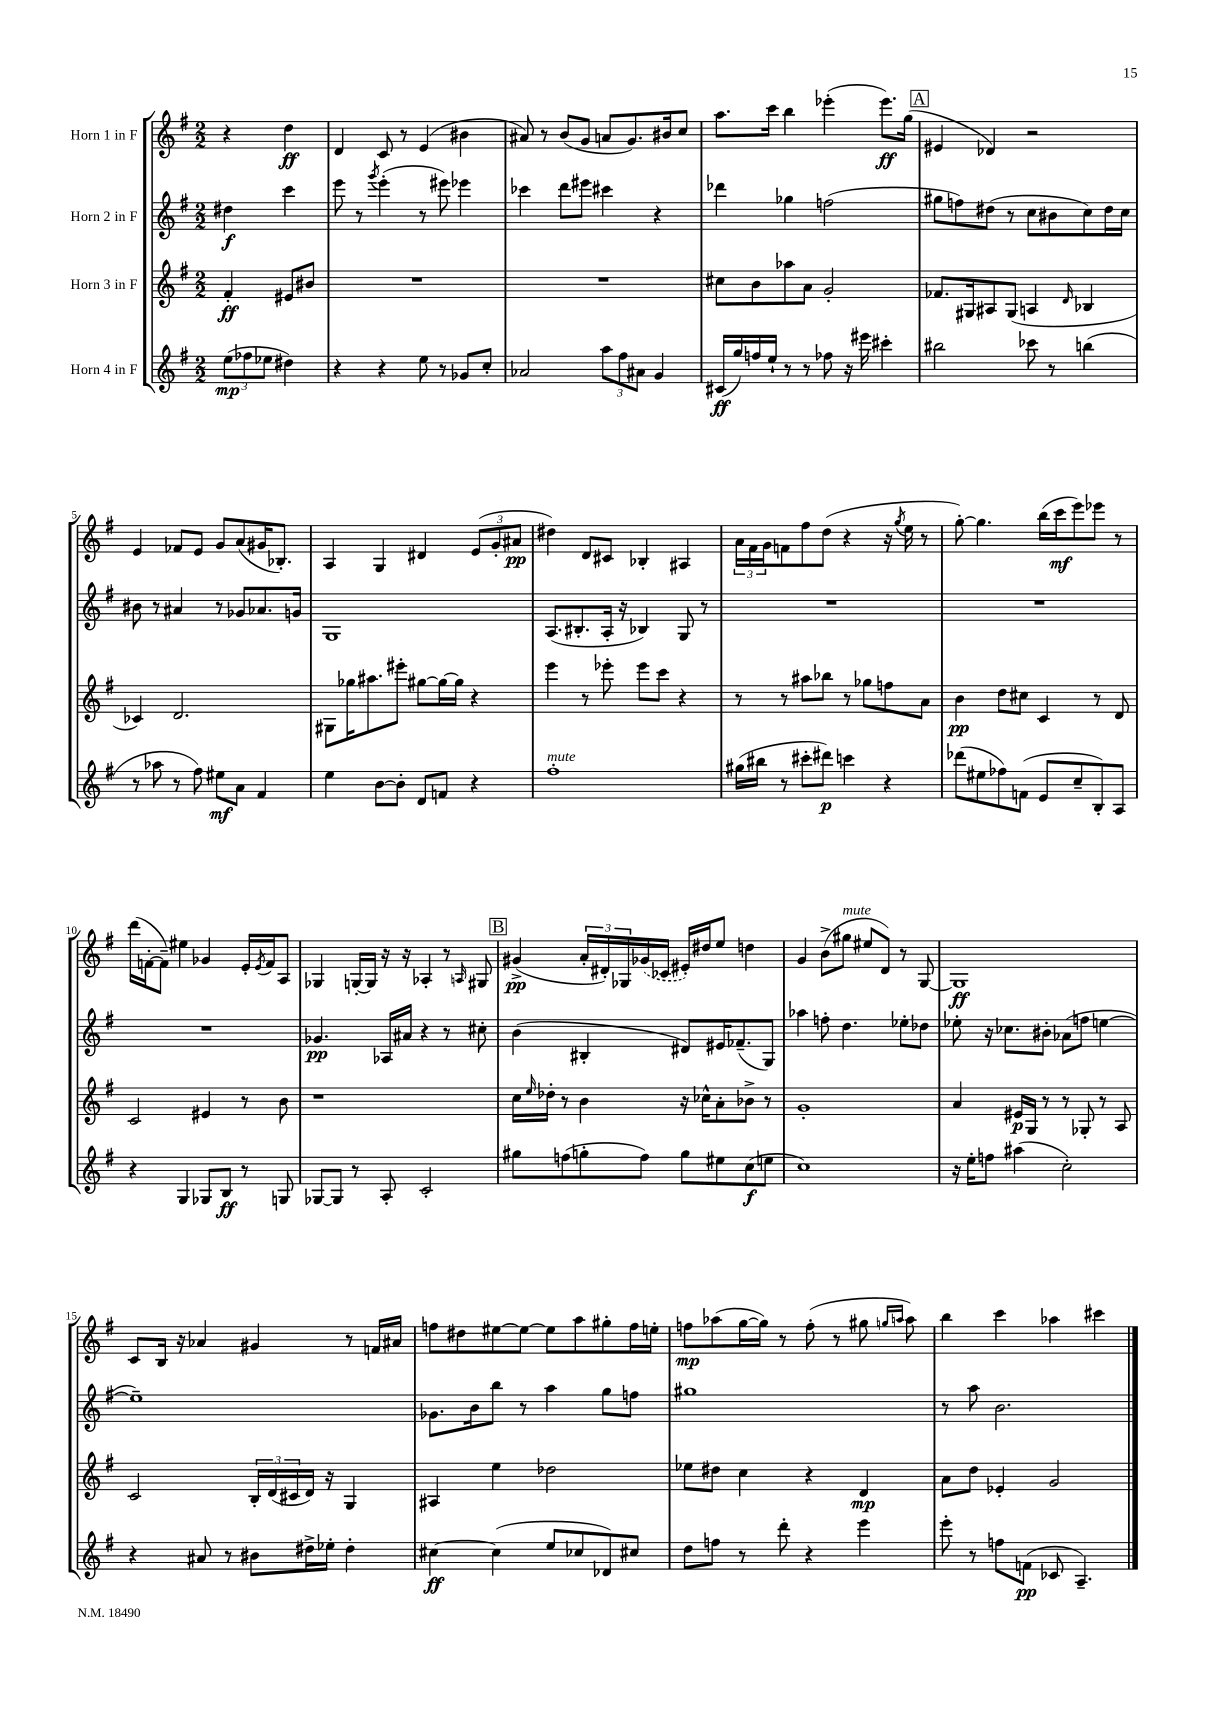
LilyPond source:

<<
\new StaffGroup <<
\new Staff = "s0" \with { instrumentName = "Horn 1 in F" } {
    \clef treble \key g \major \numericTimeSignature \time 2/2 \partial 2
    r4 d''4\ff |
    d'4 c'8 r8 e'4( bis'4 |
    ais'8) r8 b'8( g'8 a'8 g'8.) bis'16 c''8 |
    a''8. c'''16 b''4 ees'''4-.( ees'''8.\ff) g''16( |
    \mark \markup { \box "A" } eis'4 des'4) r2 |
    e'4 fes'8 e'8 g'8 a'8( gis'16 bes8.-.) |
    a4 g4 dis'4 \tuplet 3/2 { e'8( g'8-. ais'8\pp } |
    dis''4) d'8 cis'8 bes4-. ais4 |
    \tuplet 3/2 { a'16 fis'16 g'16 } f'8 fis''8 d''8( r4 r16 \acciaccatura { g''8 } e''16 r8 |
    g''8~-.) g''4. b''16( c'''16\mf e'''8) ees'''8 r8 |
    d'''16( f'16~-. f'8--) eis''4 ges'4 e'16-. \acciaccatura { e'8 } f'16 a8 |
    ges4 g16~-. g16 r16 r16 aes4-. r8 \grace { a16 } gis8 |
    \mark \markup { \box "B" } gis'4->\pp( \tuplet 3/2 { a'16-. dis'16-.) ges16 } \once \slurDashed ges'16( ces'16 eis'16-.) dis''16 e''8 d''4 |
    g'4 b'8->( gis''8^\markup { \italic "mute" } eis''8 d'8) r8 g8~ |
    g1\ff |
    c'8 b16 r16 aes'4 gis'4 r8 f'16 ais'16 |
    f''8 dis''8 eis''8~ eis''8~ eis''8 a''8 gis''8-. f''16 e''16-. |
    f''8\mp aes''8( g''16~ g''16) r8 f''8-.( r8 gis''8 \grace { g''16 a''16 } a''8) |
    b''4 c'''4 aes''4 cis'''4 \bar "|." |
}
\new Staff = "s1" \with { instrumentName = "Horn 2 in F" } {
    \clef treble \key g \major \numericTimeSignature \time 2/2 \partial 2
    dis''4\f c'''4 |
    e'''8 r8 \acciaccatura { g'''8 } e'''4-.( r8 eis'''8) ees'''4 |
    ces'''4 d'''8 eis'''8 cis'''4 r4 |
    des'''4 ges''4 f''2( |
    \mark \markup { \box "A" } gis''8 f''8) dis''8( r8 c''8 bis'8 c''8) dis''16 c''16 |
    bis'8 r8 ais'4 r8 ges'8 aes'8. g'16 |
    g1 |
    a8.( bis8.-. a16-. r16 bes4) g8 r8 |
    R1 |
    R1 |
    R1 |
    ges'4.\pp aes16 ais'16 r4 r8 cis''8-. |
    \mark \markup { \box "B" } b'4( bis4-. dis'8) eis'16 fes'8.--( g8) |
    aes''4 f''8-. d''4. ees''8-. des''8 |
    ees''8-. r16 ces''8. bis'8-. aes'8( f''8 e''4~ |
    e''1--) |
    ges'8. b'16 b''8 r8 a''4 g''8 f''8 |
    gis''1 |
    r8 a''8 b'2. \bar "|." |
}
\new Staff = "s2" \with { instrumentName = "Horn 3 in F" } {
    \clef treble \key g \major \numericTimeSignature \time 2/2 \partial 2
    fis'4-.\ff eis'8 bis'8 |
    R1 |
    R1 |
    cis''8 b'8 aes''8 a'8 g'2-. |
    \mark \markup { \box "A" } fes'8. gis16 ais8 gis8( a4 \grace { d'16 } bes4 |
    ces'4) d'2. |
    gis8 ges''16 ais''8. eis'''8-. gis''8~ gis''16~ gis''16 r4 |
    e'''4 r8 ees'''8-. ees'''8 c'''8 r4 |
    r8 r8 ais''8 bes''8 r8 ges''8 f''8 a'8 |
    b'4\pp d''8 cis''8 c'4 r8 d'8 |
    c'2 eis'4 r8 b'8 |
    r1 |
    \mark \markup { \box "B" } c''16 \grace { e''16 } des''16-. r8 b'4 r16 ces''16-^ a'8-. bes'8-> r8 |
    g'1-. |
    a'4 eis'16\p g16 r8 r8 ges8-. r8 a8 |
    c'2 \tuplet 3/2 { b16-. d'16( cis'16 } d'16) r16 g4 |
    ais4 e''4 des''2 |
    ees''8 dis''8 c''4 r4 d'4\mp |
    a'8 d''8 ees'4-. g'2 \bar "|." |
}
\new Staff = "s3" \with { instrumentName = "Horn 4 in F" } {
    \clef treble \key g \major \numericTimeSignature \time 2/2 \partial 2
    \tuplet 3/2 { e''8\mp( fes''8 ees''8 } dis''4) |
    r4 r4 e''8 r8 ges'8 c''8-. |
    aes'2 \tuplet 3/2 { a''8 fis''8 ais'8 } g'4 |
    cis'16\ff( g''16) f''16 e''16-! r8 r8 fes''8 r16 eis'''16 cis'''4-. |
    \mark \markup { \box "A" } bis''2 ces'''8 r8 b''4( |
    r8 aes''8 r8 fis''8) eis''8\mf a'8 fis'4 |
    e''4 b'8~ b'8-. d'8 f'8 r4 |
    fis''1-.^\markup { \italic "mute" } |
    gis''16( bis''16 r8 cis'''8-. dis'''8\p) c'''4 r4 |
    des'''8( eis''8 fes''8) f'8( e'8 c''8-- b8-.) a8 |
    r4 g4 ges8 b8\ff r8 g8 |
    ges8~ ges8 r8 a8-. c'2-. |
    \mark \markup { \box "B" } gis''8 f''8( g''8-. f''8) g''8 eis''8 c''8\f( e''8 |
    c''1) |
    r16 e''16-. f''8 ais''4( c''2-.) |
    r4 ais'8 r8 bis'8 dis''16-> ees''16-. dis''4-. |
    cis''4~\ff cis''4( e''8 ces''8 des'8) cis''8 |
    d''8 f''8 r8 d'''8-. r4 e'''4 |
    e'''8-. r8 f''8 f'8\pp( ces'8 a4.--) \bar "|." |
}
>>
>>
